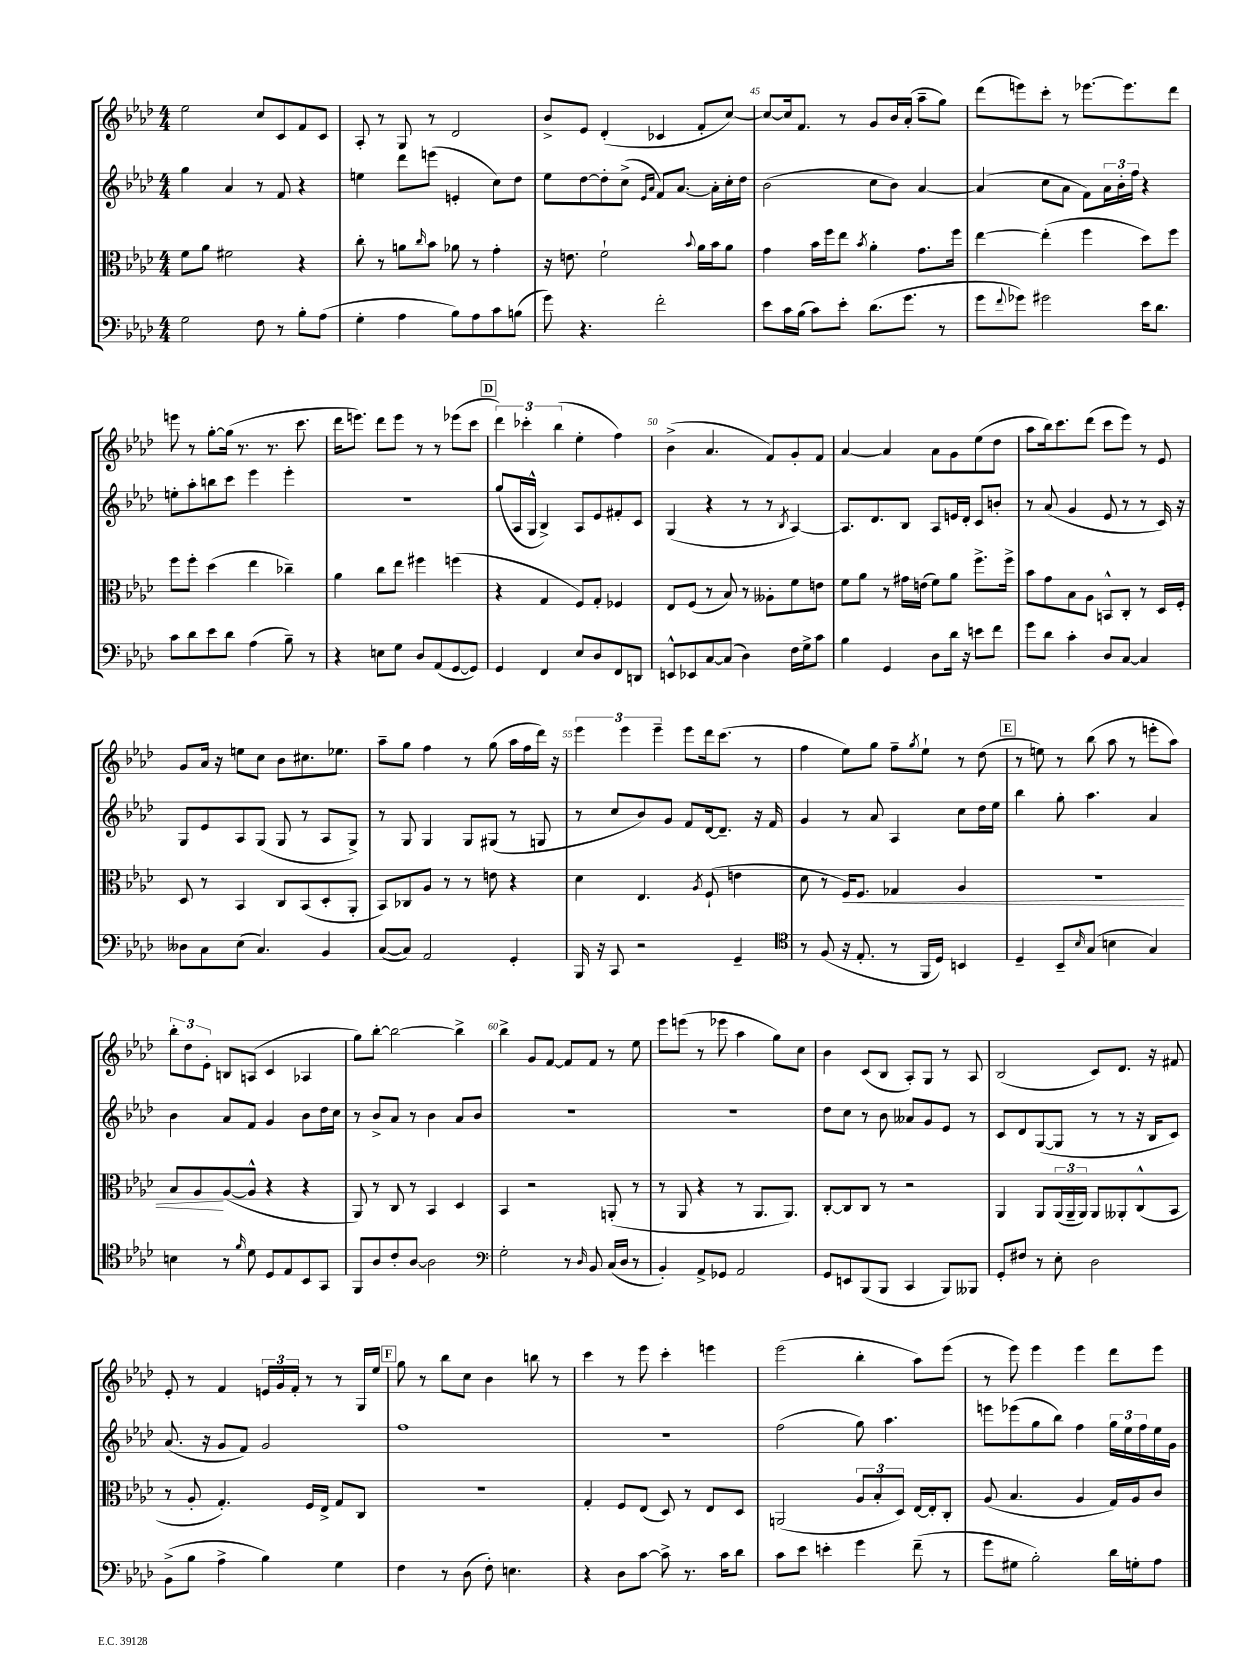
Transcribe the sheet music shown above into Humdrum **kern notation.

**kern	**kern	**kern	**kern
*staff4	*staff3	*staff2	*staff1
*clefF4	*clefC3	*clefG2	*clefG2
*k[b-e-a-d-]	*k[b-e-a-d-]	*k[b-e-a-d-]	*k[b-e-a-d-]
*M4/4	*M4/4	*M4/4	*M4/4
2G\	8f\L	4gg\	2ee-\
.	8a-\J	.	.
.	2f#\	4a-/	.
8F\	.	8r	8cc/L
8r	.	8f/	8c/
8B-'\L	4r	4r	8f/
(8A-\J	.	.	8c/J
=	=	=	=
4G'\	8cc'\	4ee\	8A-'/
.	8r	.	8r
4A-\	8a\L	8ddd-\L	8G/
.	16qqcc/	.	.
.	8b-\J	(8eee\J	8r
8B-\L)	8a-\	4e'/	2d-/
8A-\	8r	.	.
8c\	4g'\	8cc\L)	.
(8B\J	.	8dd-\J	.
=	=	=	=
8g\)	16r	8ee-\L	8b-^/L
.	8.e\	.	.
4.r	.	[8dd-\	8e-/J
.	2f`\	8dd-'\]	(4d-'/
.	.	(8cc^\J	.
.	.	16qqe-/LL	.
.	.	16qqa-/JJ	.
2f'\	.	8f/L)	4c-/
.	.	[8.a-/J	.
.	8qqb-/	.	.
.	16a-\LL	.	8f'/L
.	16b-\J	16a-'\]LL	.
.	8a-\J	16cc'\	[8cc/J)
.	.	16dd-\JJ	.
=	=	=	=
8e-\L	4g\	(2b-\	8cc/_L
16c\L	.	.	16cc/]k
(16B-\JJ	.	.	8.f/J
8c\L)	16b-\LL	.	.
.	16ff\J	.	.
8e-'\J	8ee-\J	.	8r
.	8qb-/	.	.
(8.d-\L	4a-'\	8cc\L	8g/L
.	.	8b-\J)	16b-/L
8.g\J	.	.	(16a-'/JJ
.	8.g\L	[4a-/	8aa-~\L
8r	.	.	8gg\J)
.	16ff\Jk	.	.
=	=	=	=
8g\L	[4ee-\	(4a-/]	(8ddd-\L
8qqf/	.	.	.
8g-\J)	.	.	8eee\)
2g#\	(4ee-'\]	8cc\L	8ccc'\J
.	.	8a-\J	8r
.	4ff\	8f\L)	[8.eee-\L
.	.	24a-\L	.
.	.	24b-'\	.
.	.	.	8.eee-\]
.	.	24ff\JJ	.
16e-\LK	8dd-\L)	4r	.
8.d-\J	.	.	.
.	8ff\J	.	8ddd-\J
=	=	=	=
8c\L	8ff\L	8ee'\L	8eee\
8d-\	8ff'\J	8aa-'\	8r
8e-\	(4dd-\	8bb\	[8gg'\L
8d-\J	.	8ccc\J	(16gg\]Jk
.	.	.	8.r
(4A-\	4ee-\	4eee-\	.
.	.	.	8.r
8B-~\)	4cc-~\)	4eee-'\	.
.	.	.	8.ccc\
8r	.	.	.
=	=	=	=
4r	4a-\	1r	16ddd-\LK
.	.	.	8.eee\J)
8E\L	8cc\L	.	8ddd-\L
8G\J	8ee-\J	.	8eee\J
8D-/L	4ff#\	.	8r
(8AA-/	.	.	8r
[8GG/	(4ff\	.	(8eee-\L
8GG/]J)	.	.	8ccc\J
=	=	=	=
4GG/	4r	(8gg/L	6ddd-\)
.	.	16A-/L	.
.	.	.	6ccc-'\
.	.	16G^^/JJ	.
4FF/	4G/	4B-^/)	.
.	.	.	(6bb-\
8E-/L	8F/L)	8A-/L	4ee-'\
8D-/	8G'/J	8e-/	.
8FF/	4F-/	8f#'/	4ff\)
8DD/J	.	8c/J	.
=	=	=	=
8EE^^/L	8E-/L	(4G/	(4b-^\
8EE-/	(8F/J	.	.
[8C/	8r	4r	4.a-/
(8C/]J	8B-/)	.	.
4D-\)	8r	8r	.
.	8A--'\L	8r	8f/L)
.	.	8qB-/	.
16F\LL	8f\	[4A-/)	8g'/
16G^\J	.	.	.
8c\J	8e\J	.	8f/J
=	=	=	=
4B-\	8f\L	8.A-/]L	[4a-/
.	8a-\J	.	.
.	.	8.d-/	.
4GG/	8r	.	4a-/]
.	16g#\LL	8B-/J	.
.	(16e\JJ	.	.
8D-\L	8f\L)	8A-/L	8a-\L
16d-\Jk	8a-\J	16e/L	8g\
16r	.	16d-'/JJ	.
8e\L	8.ff^\L	8c/L	(8ee-\
8f\J	.	8b'/J	8dd-\J
.	16ff^\Jk	.	.
=	=	=	=
8g\L	8b-\L	8r	8aa-\L
8d-\J	8g\	(8a-/	16bb-\k)
.	.	.	8.ccc\
4c'\	8B-\	4g/	.
.	8A-\J	.	(8ddd-\J
8D-/L	8BB^^/L	8e-/	8ccc\L
[8C/J	8C'/J	8r	8eee-\J)
4C/]	8r	8r	8r
.	16D-/LL	16c/)	8e-/
.	16F'/JJ	16r	.
=	=	=	=
8D--\L	8D-/	8G/L	8g/L
8C\	8r	8e-/	16a-/Jk
.	.	.	16r
(8E-\J	4BB-/	8A-/	8ee\L
4.C/)	.	(8G/J	8cc\J
.	8C/L	8G/	8b-\L
.	(8BB-/	8r	8.cc#\
4BB-/	8D-'/	8A-/L	.
.	.	.	8.ee-\J
.	8AA-'/J	8G^/J)	.
=	=	=	=
([8C/L	8BB-/L)	8r	8aa-~\L
8C/]J)	8C-/	8G/	8gg\J
2AA-/	8A-/J	4G/	4ff\
.	8r	.	.
.	8r	8G/L	8r
.	8e\	(8G#/J	(8gg\
4GG'/	4r	8r	16aa-\LL
.	.	.	16ff\
.	.	8G/	16ddd-\JJ)
.	.	.	16r
=	=	=	=
16BBB-/	4d-\	8r	6eee-\
16r	.	.	.
8CC/	.	8cc/L	.
.	.	.	6eee-\
2r	4.E-/	8b-/)	.
.	.	.	6eee-~\
.	.	8g/J	.
.	.	8f/L	8eee-\L
.	8qA-/	.	.
.	(8F`/	[16d-/k	16ddd-\k
.	.	8.d-~/]J	(8.ccc\J
4GG~/	4e\	.	.
.	.	16r	8r
.	.	16f/	.
=	=	=	=
*clefC4	*	*	*
8r	8d-\	4g/	4ff\
(8F/	8r	.	.
16r	16F/LK)	8r	8ee-\L)
8.E-'/	8.F/J	.	.
.	.	8a-/	8gg\J
8r	4G-/	4A-/	8ff~\L
.	.	.	8qgg/
16FF/LL	.	.	8ee-`\J
16D-/JJ)	.	.	.
4BB/	4A-/	8cc\L	8r
.	.	16dd-\L	(8dd-\
.	.	16ee-\JJ	.
=	=	=	=
4D-~/	1r	4bb-\	8r
.	.	.	8ee\)
8BB-~/L	.	8gg'\	8r
16qqB-/	.	.	.
(8G/J	.	4.aa-\	(8bb-\
4B\	.	.	8aa-\
.	.	.	8r
4G/)	.	4a-/	8eee'\L
.	.	.	8aa-\J)
=	=	=	=
4B\	8B-/L	4b-\	12bb-'\L
.	.	.	12dd-\
.	8A-/	.	.
.	.	.	12e-'\J
8r	([8A-/	8a-/L	8B/L
16qqf/	.	.	.
8d-\	8A-^^/]J	8f/J	(8A/J
8D-/L	4r	4g/	4c/
8E-/	.	.	.
8BB-/	4r	8b-\L	4A-/
8GG/J	.	16dd-\L	.
.	.	16cc\JJ	.
=	=	=	=
8FF/L	8AA-/)	8r	8gg\L)
8A-/	8r	8b-^/L	[8bb-'\J
8c'/	8C/	8a-/J	2bb-\_
[8A-/J	8r	8r	.
2A-\]	4BB-/	4b-\	.
.	4D-/	8a-/L	4bb-^\]
.	.	8b-/J	.
=	=	=	=
*clefF4	*	*	*
2G'\	4BB-/	1r	4bb-^\
.	2r	.	8g/L
.	.	.	[8f/J
8r	.	.	8f/]L
16qqD-/	.	.	.
8BB-/	.	.	8f/J
(16C/LL	(8AA'/	.	8r
16D-/JJ	.	.	.
8r	8r	.	8ee-\
=	=	=	=
4BB-'/)	8r	1r	8eee-\L
.	8AA-/	.	(8eee\J
8AA-^/L	4r	.	8r
8GG-/J	.	.	8eee-\
2AA-/	8r	.	4aa-\
.	8.AA-/L	.	.
.	.	.	8gg\L)
.	8.AA-/J)	.	.
.	.	.	8cc\J
=	=	=	=
8GG/L	[8C'/L	8dd-\L	4b-\
8EE/	8C/]	8cc\J	.
(8BBB-/	8C/J	8r	(8c/L
8BBB-/J	8r	8b-\	8B-/J
4CC/	2r	8a--/L	8A-'/L)
.	.	8g/	8G/J
8BBB-/L)	.	8e-/J	8r
8BBB--/J	.	8r	8A-/
=	=	=	=
8GG'/L	4AA-/	8c/L	(2B-/
8F#/J	.	8d-/	.
8r	8AA-/L	([8G/	.
8E-'\	(24AA-/L	8G/]J	.
.	24AA-~/	.	.
.	24AA-/JJ)	.	.
2D-\	8AA-/L	8r	8c/L)
.	8AA--'/	8r	8.d-/J
.	(8C^^/	16r	.
.	.	16B-/LK	16r
.	8BB-/J	8c/J)	8f#/
=	=	=	=
(8BB-^\L	8r	(8.a-/	8e-'/
8B-\J	8A-'/	.	8r
.	.	16r	.
4A-^\	4.G'/)	8g/L	4f/
.	.	8f/J)	.
4B-\)	.	2g/	24e/LL
.	.	.	24g/
.	.	.	24f'/JJ
.	16F/LL	.	8r
.	16E-^/JJ	.	.
4G\	8G/L	.	8r
.	8C/J	.	16G/LL
.	.	.	16ee-/JJ
=	=	=	=
4F\	1r	1ff	8gg\
.	.	.	8r
8r	.	.	8bb-\L
(8D-\	.	.	8cc\J
8F'\)	.	.	4b-\
4.E\	.	.	.
.	.	.	8bb\
.	.	.	8r
=	=	=	=
4r	4G'/	1r	4ccc\
8D-\L	8F/L	.	8r
[8c\J	(8E-/J	.	8eee-\
8c^\]	8D-/)	.	4ccc'\
8.r	8r	.	.
.	8E-/L	.	4eee\
16c\LK	.	.	.
8d-\J	8D-/J	.	.
=	=	=	=
8c\L	(2AA/	(2ff\	(2eee-\
8e-\J	.	.	.
4e'\	.	.	.
4g\	12A-/L	8gg\)	4bb-'\
.	12B-'/	.	.
.	.	4.aa-\	.
.	12D-/J)	.	.
(8f~\	[16E-/LL	.	8aa-\L)
.	16E-'/]J	.	.
8r	8C'/J	.	(8eee-\J
=	=	=	=
8g\L	(8A-/	8eee\L	8r
8G#\J	4.B-/	(8eee-\	8eee-\)
2B-'\)	.	8gg\	4eee-\
.	.	8bb-\J)	.
.	4A-/	4ff\	4eee-\
16d-\LL	16G/LL)	24gg\LL	8ddd-\L
.	.	24ee-\	.
16G'\J	16A-/J	.	.
.	.	24ff\	.
8A-\J	8c/J	16ee-\	8eee-\J
.	.	16g\JJ	.
==	==	==	==
*-	*-	*-	*-
